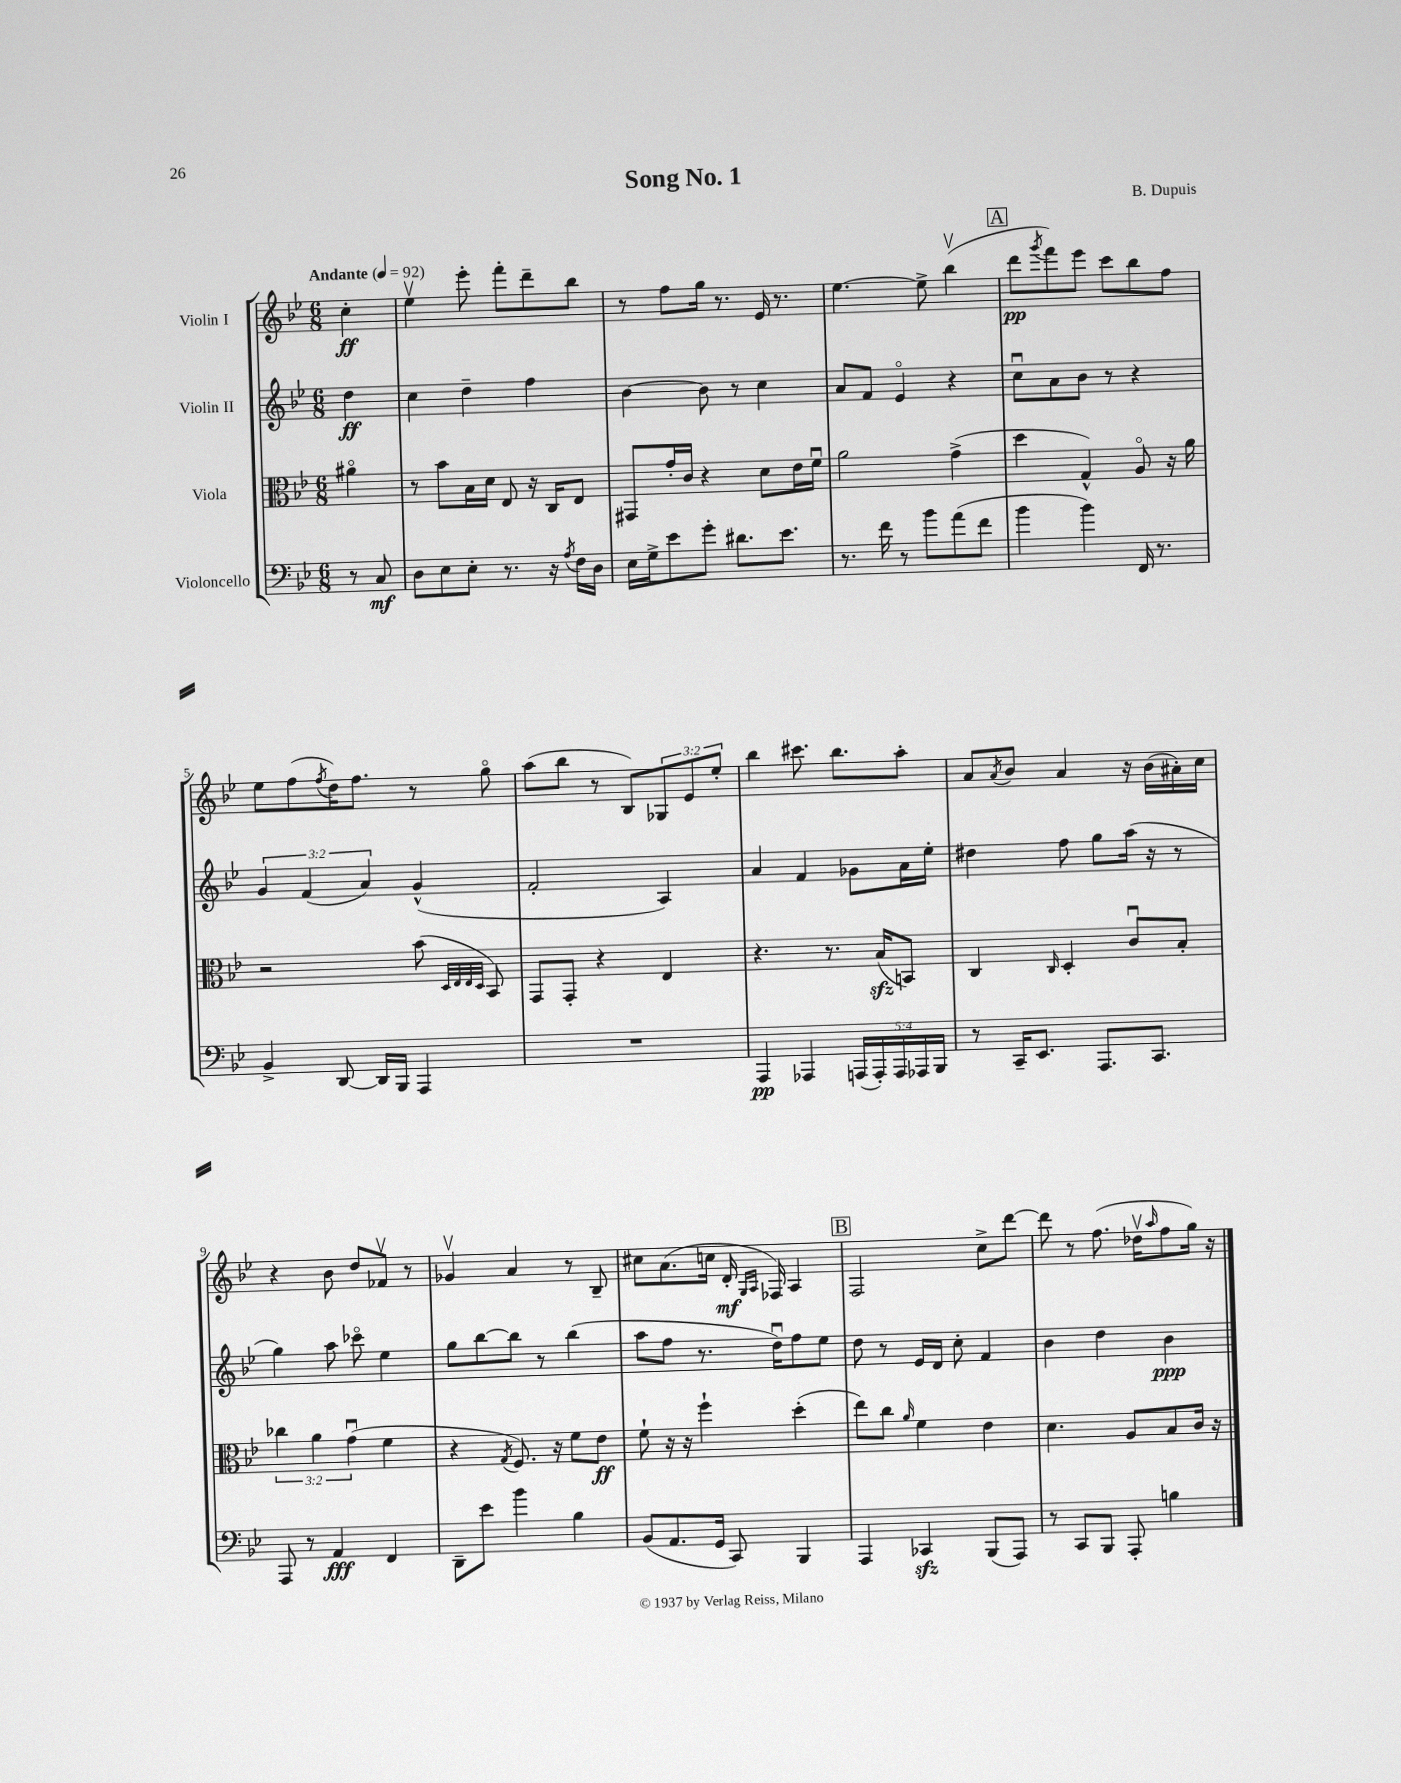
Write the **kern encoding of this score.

**kern	**kern	**kern	**kern
*staff4	*staff3	*staff2	*staff1
*clefF4	*clefC3	*clefG2	*clefG2
*k[b-e-]	*k[b-e-]	*k[b-e-]	*k[b-e-]
*M6/8	*M6/8	*M6/8	*M6/8
*MM92	*MM92	*MM92	*MM92
8r	4a#o	4dd	4cc'
8C	.	.	.
=	=	=	=
8D	8r	4cc	4ee-v
8E-	8b-	.	.
8E-'	16B-	4dd~	8eee-'
.	16d	.	.
8.r	8E-	.	8fff'
.	16r	4ff	8ddd~
16r	16C	.	.
8qA	.	.	.
16F	8E-	.	8bb-
16D	.	.	.
=	=	=	=
16E-	8GG#	[4b-	8r
16G^	.	.	.
8e-	16g'	.	8ff
.	16c	.	.
8g'	4r	8b-]	16gg
.	.	.	8.r
8.d#	.	8r	.
.	8d	4cc	16e-
8.e-	.	.	8.r
.	16e-	.	.
.	16fu	.	.
=	=	=	=
8.r	2a	8a	[4.ee-
.	.	8f	.
16f	.	.	.
8r	.	4e-o	.
8b-	.	.	8ee-^]
(8a	(4g^	4r	(4bb-v
8f	.	.	.
=	=	=	=
4b-	4dd	8ccu	8ddd
.	.	.	8qggg
.	.	8a	8fff)
4b-)	4G^^)	8b-	8eee-
.	.	8r	8ccc
16FF	8Ao	4r	8bb-
8.r	.	.	.
.	16r	.	8ff
.	16a	.	.
=	=	=	=
4BB-^	2r	6g	8ee-
.	.	.	(8ff
.	.	(6f	.
.	.	.	8qff
[8DD	.	.	16dd)
.	.	.	8.ff
.	.	6a)	.
16DD]	.	.	.
16BBB-	.	.	.
4AAA	(8b-	(4g^^	8r
.	32qqD	.	.
.	32qqE-	.	.
.	32qqE-	.	.
.	32qqD	.	.
.	8BB-)	.	8ggo
=	=	=	=
2.r	8GG	2f'	(8aa
.	8GG'	.	8bb-
.	4r	.	8r
.	.	.	8B-)
.	4E-	4A)	12G-
.	.	.	12e-
.	.	.	12ee-'
=	=	=	=
4AAA	4.r	4a	4bb-
4AAA-	.	4f	8.ccc#
.	8.r	.	.
.	.	.	8.bb-
(20AAA	.	8g-	.
20AAA')	.	.	.
.	(16B-	.	.
20AAA	.	.	.
.	8BB)	16a	8aa'
20AAA-	.	.	.
.	.	16ee-'	.
20BBB-	.	.	.
=	=	=	=
8r	4C	4dd#	8a
.	.	.	8qa
16CC~	.	.	8b-
8.EE-	.	.	.
.	16qqC	.	.
.	4D'	8ff	4a
8.AAA	.	8gg	.
.	8cu	(16aa	16r
8.CC	.	16r	(16b-
.	8B-'	8r	16a#')
.	.	.	16cc
=	=	=	=
8AAA	6cc-	4gg)	4r
8r	.	.	.
.	6a	.	.
4AA	.	8aa	8b-
.	(6gu	.	.
.	.	8ccc-o	8dd
4FF	4f	4ee-	8f-v
.	.	.	8r
=	=	=	=
8DD~	4r	8gg	4g-v
8e-	.	[8bb-	.
.	8qG	.	.
4b-	8.F)	8bb-]	4a
.	.	8r	.
.	16r	.	.
4B-	8f	(4bb-	8r
.	8e-	.	8B-~
=	=	=	=
(8BB-	8f`	8aa	8cc#
8.AA	16r	8ff	(8.a
.	16r	.	.
.	4ff`	8.r	.
16GG	.	.	16cc
8CC)	.	.	16d'
.	.	.	16qqG
.	.	.	16qqA
.	.	16ddu)	16F-)
4BBB-	(4dd'	8ff	4A
.	.	8ee-	.
=	=	=	=
4AAA	8ee-)	8dd	2F
.	8cc	8r	.
.	16qqa	.	.
4CC-	4f	16e-	.
.	.	16d	.
.	.	8cc'	.
(8BBB-	4e-	4f	8cc^
8AAA)	.	.	[8ddd
=	=	=	=
8r	4.d	4b-	8ddd]
8CC	.	.	8r
8BBB-	.	4dd	(8.ff
8AAA'	8A	.	.
.	.	.	16dd-v
.	.	.	16qqaa
4B	8B-	4b-	8ff
.	16c	.	16gg)
.	16r	.	16r
==	==	==	==
*-	*-	*-	*-
